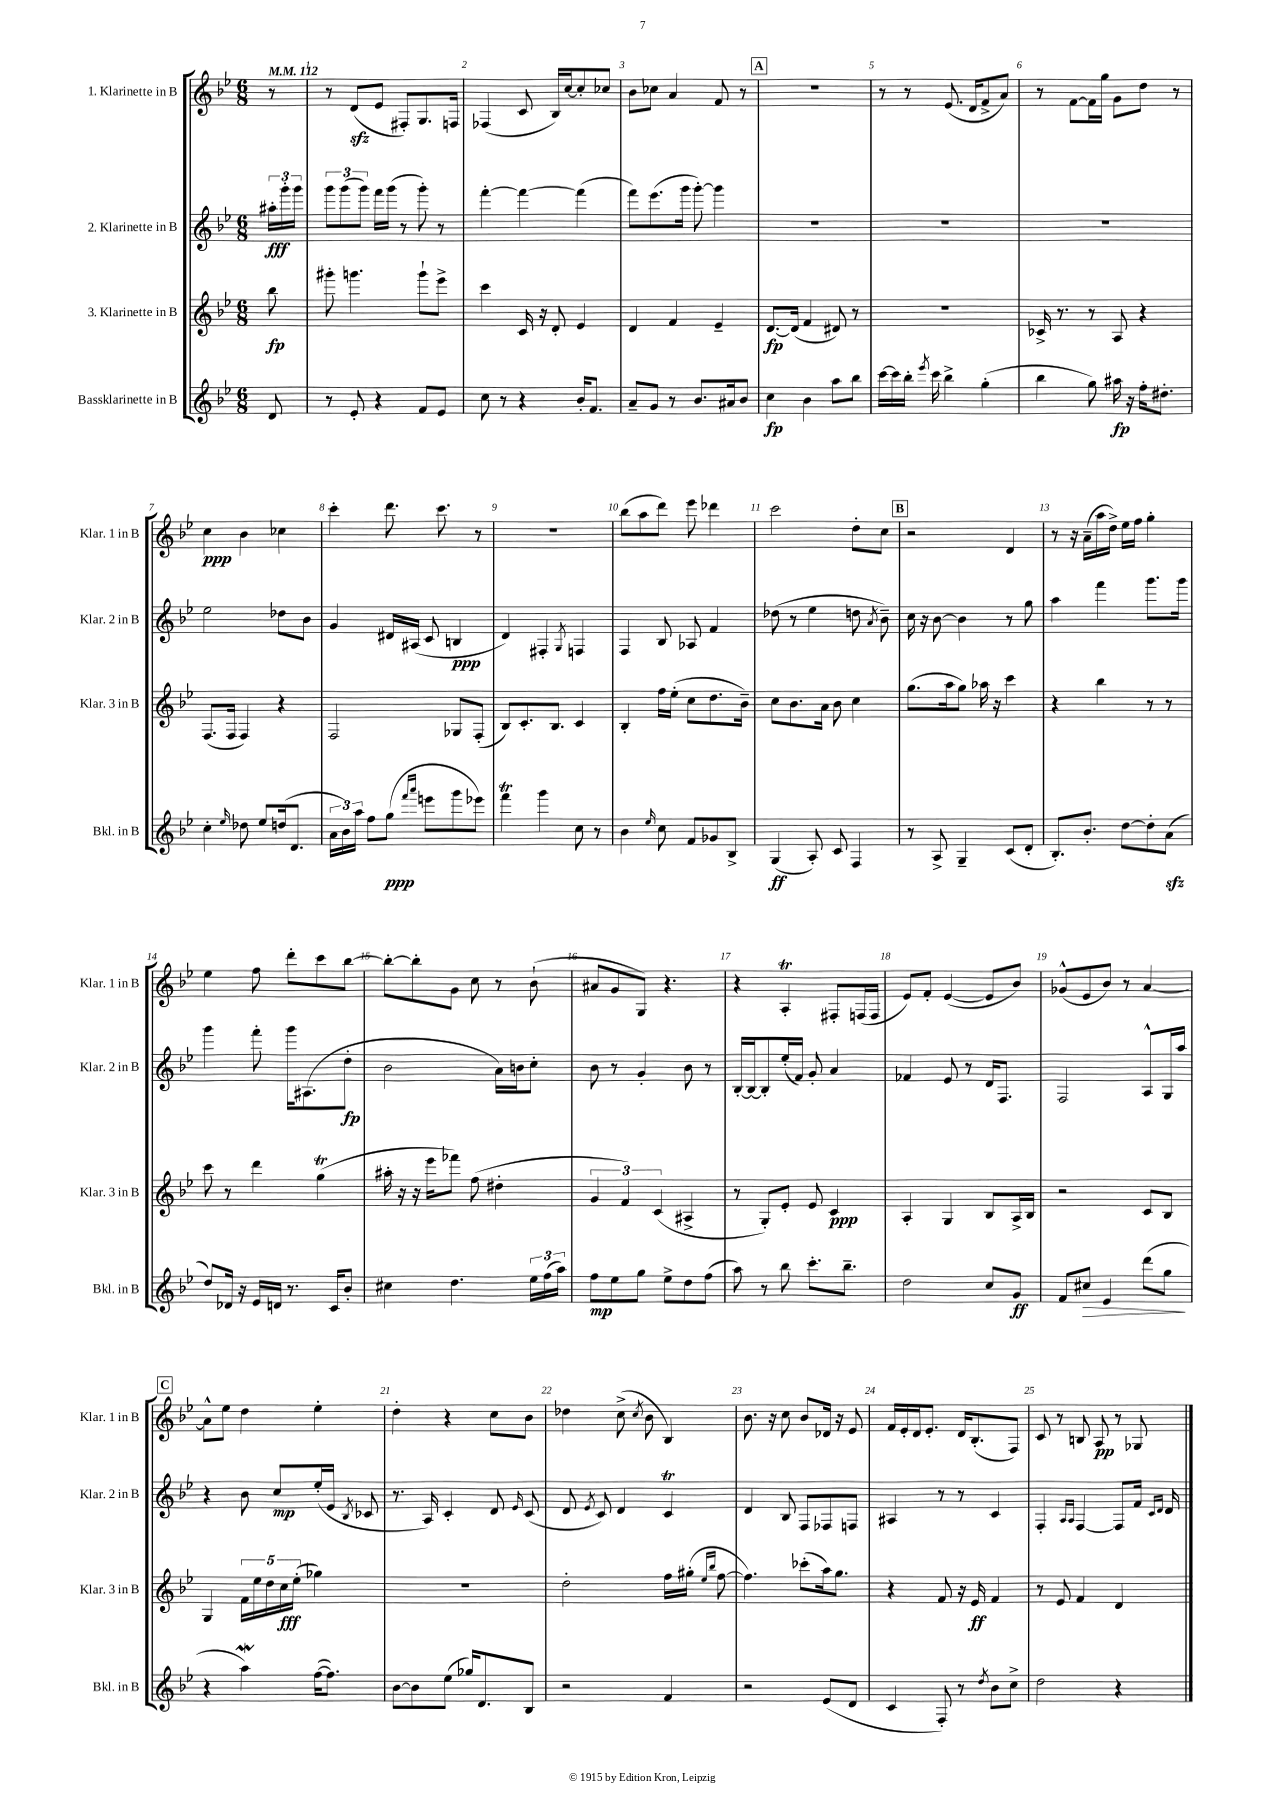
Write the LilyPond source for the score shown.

<<
\new StaffGroup <<
\new Staff = "s0" \with { instrumentName = "1. Klarinette in B" shortInstrumentName = "Klar. 1 in B" } {
    \clef treble \key bes \major \numericTimeSignature \time 6/8 \partial 8 \tempo 4 = 112
    \autoBeamOff r8 |
    r8 d'8[\sfz( ees'8] fis8[-.) g8. f16] |
    fes4( c'8 bes16[) c''16~ c''8-. ces''8] |
    bes'8[ ces''8] a'4 f'8 r8 |
    \mark \markup { \box "A" } R2. |
    r8 r8 ees'8.( d'16[ f'8-> a'8]) |
    r8 f'8[~ f'16 g''16] g'8[ d''8] r8 |
    c''4\ppp bes'4 ces''4 |
    c'''4-. d'''8. c'''8. r8 |
    R2. |
    bes''8[( a''8 d'''8]) ees'''8 des'''4 |
    c'''2 d''8[-. c''8] |
    \mark \markup { \box "B" } r2 d'4 |
    r8 r16 a'16[--( a''16 d''16]->) ees''16[ f''16] g''4-. |
    ees''4 f''8 d'''8[-. c'''8 bes''8]~ |
    bes''8[~-. bes''8-. g'8] c''8 r8 bes'8-!( |
    ais'8[ g'8 g8]) r4. |
    r4 a4-.\trill fis8[-. f16( f16] |
    ees'8[) f'8]-. ees'4~( ees'8[ bes'8]) |
    ges'8[-^( ees'8 bes'8]) r8 a'4~ |
    \mark \markup { \box "C" } a'8[-^ ees''8] d''4 ees''4-. |
    d''4-. r4 c''8[ bes'8] |
    des''4 c''8->( \acciaccatura { c''8 } bes'8 bes4) |
    bes'8. r16 c''8 bes'8[ des'16] r16 ees'8 |
    f'16[ ees'16-. d'16 ees'8.]-. d'16[ bes8.-.( f8]) |
    c'8 r8 b8 a8\pp r8 ges8 \bar "|." |
}
\new Staff = "s1" \with { instrumentName = "2. Klarinette in B" shortInstrumentName = "Klar. 2 in B" } {
    \clef treble \key bes \major \numericTimeSignature \time 6/8 \partial 8
    \autoBeamOff \tuplet 3/2 { ais''16[-.\fff g'''16-. g'''16] } |
    \tuplet 3/2 { g'''8[ g'''8( g'''8]) } f'''16[ g'''16]( r8 g'''8-.) r8 |
    f'''4~-. f'''4~ f'''4( |
    f'''8[) ees'''8.( g'''16] g'''8~-.) g'''4 |
    \mark \markup { \box "A" } R2. |
    R2. |
    R2. |
    ees''2 des''8[ bes'8] |
    g'4 dis'16[ ais16]( c'8 b4\ppp |
    d'4) fis4-. \acciaccatura { g8 } f4 |
    f4 bes8 aes8 f'4 |
    des''8( r8 ees''4 d''8 \acciaccatura { a'8 } bes'8--) |
    \mark \markup { \box "B" } c''16 r16 bes'8~ bes'4 r8 g''8 |
    a''4 f'''4 g'''8.[ g'''16] |
    g'''4 f'''8-. g'''16[ ais8.( d''8]-.\fp |
    bes'2 a'16[) b'16 c''8]-. |
    bes'8 r8 g'4-. bes'8 r8 |
    bes16[~-. bes16~ bes8-. ees''16-.( f'16]) g'8-. a'4 |
    fes'4 ees'8 r8 d'16[ f8.] |
    f2 a8[-^ g16 a''16] |
    \mark \markup { \box "C" } r4 bes'8 c''8[\mp ees''16-.( ees'16] \acciaccatura { bes8 } ces'8 |
    r8. a16) c'4-. d'8 \grace { ees'16 } c'8( |
    d'8 \acciaccatura { ees'8 } c'8) d'4 c'4\trill |
    d'4 bes8 f8[ fes8 f8] |
    ais4 r8 r8 c'4 |
    f4-. \grace { a16[ a16] } f4~ f8[ f'16] \grace { c'16[ d'16] } d'16 \bar "|." |
}
\new Staff = "s2" \with { instrumentName = "3. Klarinette in B" shortInstrumentName = "Klar. 3 in B" } {
    \clef treble \key bes \major \numericTimeSignature \time 6/8 \partial 8
    \autoBeamOff bes''8\fp |
    gis'''8-. g'''4. g'''8[-! ees'''8]-> |
    c'''4 c'16 r16 d'8-. ees'4 |
    d'4 f'4 ees'4-- |
    \mark \markup { \box "A" } d'8.[~\fp d'16]( f'4 dis'8) r8 |
    R2. |
    ces'16-> r8. r8 a8 r4 |
    f8.[( f16] f4) r4 |
    f2 ges8[ f8]-.( |
    bes8[) c'8.-. bes8.] c'4 |
    bes4-. f''16[ ees''16]-.( c''8[ d''8. bes'16]--) |
    c''8[ bes'8. a'16] bes'8 c''4 |
    \mark \markup { \box "B" } g''8.[( a''16 g''8]) aes''16 r16 c'''4 |
    r4 bes''4 r8 r8 |
    c'''8 r8 d'''4 g''4\trill( |
    ais''16-. r16 r16 ees'''16[ fes'''8]) f''8( dis''4-. |
    \tuplet 3/2 { g'4 f'4) c'4( } ais4-> |
    r8 g8[-.) ees'8]-. ees'8 c'4\ppp |
    a4-. g4 bes8[ a16-> bes16] |
    r2 c'8[ bes8] |
    \mark \markup { \box "C" } g4 \tuplet 5/4 { f'16[ ees''16 d''16 c''16\fff ees''16]-.( } ges''4) |
    R2. |
    d''2-. f''16[ gis''16]-.( \grace { ees''16[ bes''16] } f''8~ |
    f''4.) ces'''8[-.( a''16) g''8.] |
    r4 f'8 r16 ees'16\ff f'4 |
    r8 ees'8 f'4 d'4 \bar "|." |
}
\new Staff = "s3" \with { instrumentName = "Bassklarinette in B" shortInstrumentName = "Bkl. in B" } {
    \clef treble \key bes \major \numericTimeSignature \time 6/8 \partial 8
    \autoBeamOff d'8 |
    r8 ees'8-. r4 f'8[ ees'8] |
    c''8 r8 r4 bes'16[-. f'8.] |
    a'8[-- g'8] r8 bes'8.[ ais'16 bes'8] |
    \mark \markup { \box "A" } c''4\fp bes'4 a''8[ bes''8] |
    c'''16[~ c'''16 bes''16]-. \acciaccatura { ees'''8 } c'''16 bes''4-> g''4-.( |
    bes''4 g''8) ais''16\fp r16 f''16[-. dis''8.]-. |
    c''4-. \grace { ees''16 } des''8 ees''8[ d''16( d'8.] |
    \tuplet 3/2 { a'16[ bes'16) a''16] } f''8[ g''8]\ppp( \grace { f'''16[ a'''16] } e'''8[ g'''8 ees'''8]) |
    f'''4\trill g'''4 c''8 r8 |
    bes'4 \grace { ees''16 } c''8 f'8[ ges'8 bes8]-> |
    g4\ff( a8-.) c'8 f4 |
    \mark \markup { \box "B" } r8 a8-> g4-- c'8[( d'8]-. |
    bes8.[-.) bes'8.]-. d''8[~ d''8-. a'8]\sfz( |
    d''8[) des'16] r16 ees'16[ d'16] r8. c'16[ bes'8]-. |
    cis''4 d''4. \tuplet 3/2 { ees''16[ f''16( a''16]) } |
    f''8[\mp ees''8 g''8] ees''8[-> d''8 f''8]( |
    a''8) r8 bes''8 c'''8.[-. bes''8.]-- |
    d''2 c''8[ g'8]\ff |
    f'8[ cis''8]\> ees'4 d'''8[( g''8]\! |
    \mark \markup { \box "C" } r4 a''4\mordent) f''16[~( f''8.]) |
    bes'8[~ bes'8 ees''8]( ges''16[) d'8. bes8] |
    r2 f'4 |
    r2 ees'8[( d'8] |
    c'4 f8-.) r8 \acciaccatura { d''8 } bes'8[ c''8]-> |
    d''2 r4 \bar "|." |
}
>>
>>
\layout { \context { \Score \override BarNumber.break-visibility = ##(#f #t #t) barNumberVisibility = #all-bar-numbers-visible } }
